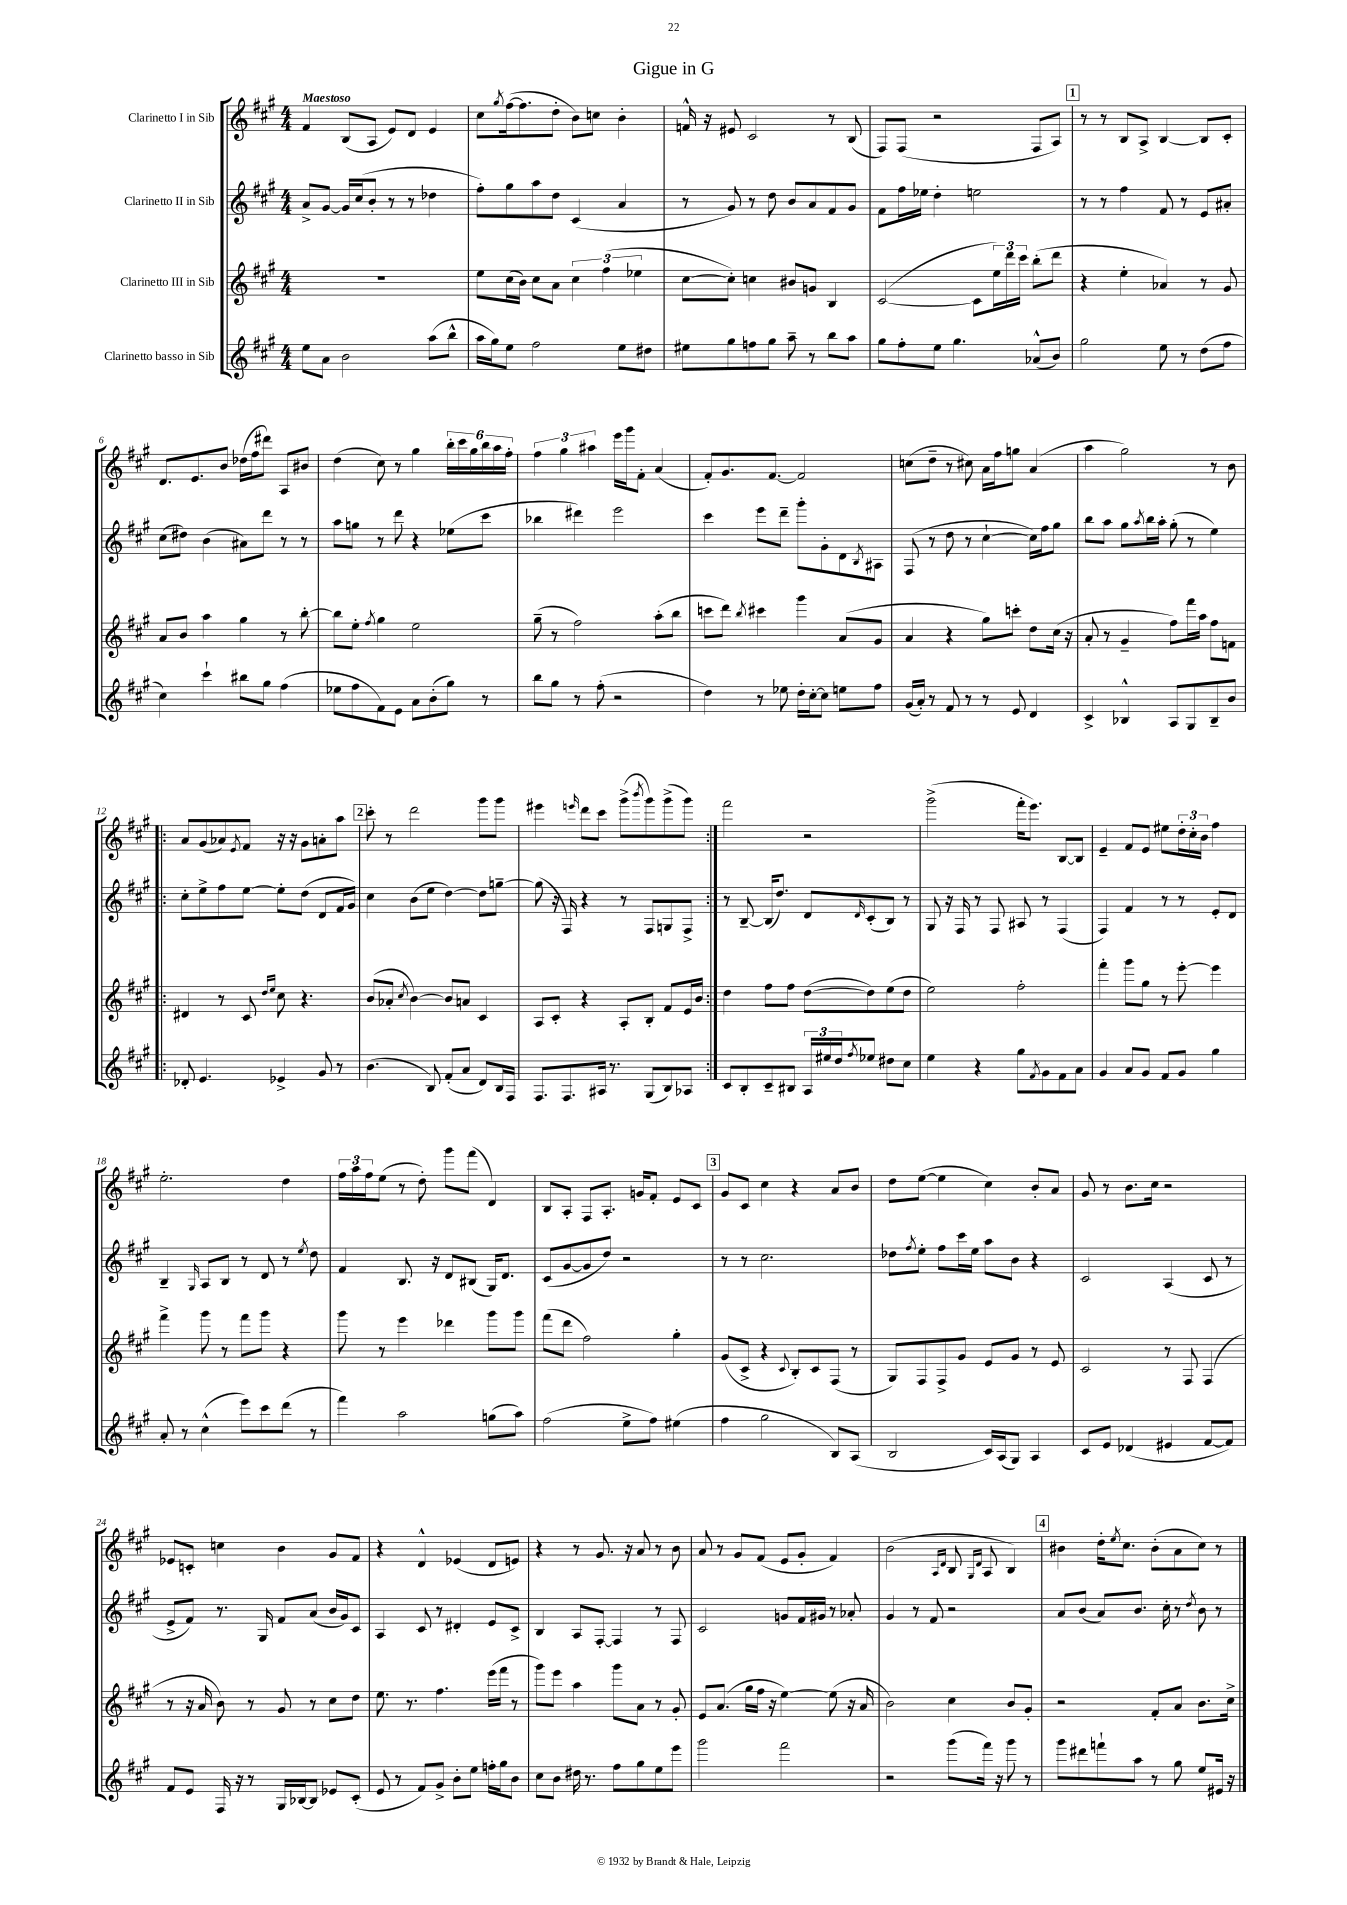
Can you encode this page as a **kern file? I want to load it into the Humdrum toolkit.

**kern	**kern	**kern	**kern
*part4	*part3	*part2	*part1
*staff4	*staff3	*staff2	*staff1
*I"Clarinetto basso in Sib	*I"Clarinetto III in Sib	*I"Clarinetto II in Sib	*I"Clarinetto I in Sib
*clefG2	*clefG2	*clefG2	*clefG2
*k[f#c#g#]	*k[f#c#g#]	*k[f#c#g#]	*k[f#c#g#]
*M4/4	*M4/4	*M4/4	*M4/4
=1	=1	=1	=1
!	!	!	!LO:TX:a:B:t=Maestoso
8ee\L	1r	8a^/L	4f#/
8a\J	.	[8g#/J	.
2b\	.	16g#/LL]	(8B/L
.	.	(16cc#/J	.
.	.	8b'/J	8A/J
.	.	8r	8e/L)
.	.	8r	8d/J
(8aa\L	.	4dd-X\	4e/
8bb^^\J	.	.	.
=2	=2	=2	=2
16aa\LL	8ee\L	8ff#'\L)	8cc#\L
16gg#\J)	.	.	.
.	.	.	8qgg#/
8ee\J	(16cc#\L	8gg#\	([16ff#\k
.	16b\JJ)	.	8.ff#\]
2ff#\	8cc#\L	8aa\	.
.	8a\J	8dd\J	8dd'\J
.	6cc#\	(4c#/	8b\L)
.	.	.	8ccn\J
.	(6ff#\	.	.
8ee\L	.	4a/	4b'\
.	6ee-X\	.	.
8dd#X\J	.	.	.
=3	=3	=3	=3
8ee#X\L	[8cc#\L	8r	16fn^^/
.	.	.	16r
8gg#\	8cc#'\J])	8g#/)	8e#X/
8ffn\	4ccn\	8r	2c#/
8gg#\J	.	8dd\	.
8aa~\	8b#X/L	8b/L	.
8r	8gn/J	8a/	.
8bb\L	4B/	8f#/	8r
8aa\J	.	8g#/J	(8B/
=4	=4	=4	=4
8gg#\L	([2c#/	8f#\L	8F#/L)
8ff#'\	.	16ff#\L	(8F#/J
.	.	16ee-X\JJ	.
8ee\J	.	4dd'\	2r
4.gg#\	.	.	.
.	8c#\L]	2een\	.
.	24ee\L)	.	.
.	24ddd\	.	.
.	24ccc#\JJ	.	.
(8a-X^^/L	(8bb'\L	.	8F#/L
8b/J)	8ddd\J	.	8A/J)
!!LO:REH:place=s1:t=1
=5	=5	=5	=5
2gg#\	4r	8r	8r
.	.	8r	8r
.	4ee'\	4ff#\	8B/L
.	.	.	8A^/J
8ee\	4a-X/)	8f#/	[4B/
8r	.	8r	.
(8dd\L	8r	8e/L	8B/L]
8ff#\J	8g#/	8a#X'/J	8c#'/J
!!LO:LB:g=z
=6	=6	=6	=6
4cc#\)	8a/L	(8cc#\L	8.d/L
.	8b/J	8dd#X\J)	.
.	.	.	8.e/
4ccc#`\	4aa\	(4b\	.
.	.	.	8b/J
8bb#X\L	4gg#\	8a#X\L)	(16dd-X\LL
.	.	.	16ff#\J
8gg#\J	.	8ddd\J	8ddd#X\J)
(4ff#\	8r	8r	8A/L
.	[8bb'\	8r	8b#X/J
=7	=7	=7	=7
8ee-X\L	8bb\L]	8aa\L	(4dd\
8ff#\	8ee'\J	8ggn\J	.
.	8qff#/	.	.
8f#\)	4gg#\	8r	8cc#\)
8e\J	.	8ddd\	8r
8a\L	2ee\	4r	4gg#\
(8b'\	.	.	.
8gg#\J)	.	(8ee-X\L	24bb'\LL
.	.	.	24ccc#\
.	.	.	24gg#\
8r	.	8ccc#\J	24bb\
.	.	.	24aa\
.	.	.	24ff#'\JJ
=8	=8	=8	=8
8bb\L	(8gg#~\	4bb-X\	6ff#\
8gg#\J	8r	.	.
.	.	.	6gg#\
8r	2ff#\)	4ddd#X\)	.
.	.	.	6aa#X\
(8ff#'\	.	.	.
2r	.	2eee\	16eee\LL
.	.	.	16ggg#\J
.	.	.	8f#'\J
.	(8aa'\L	.	(4a/
.	8bb\J	.	.
=9	=9	=9	=9
4dd\)	8cccn\L	4ccc#\	8f#'/L)
.	8ddd\J)	.	8.g#/
.	8qbb/	.	.
8r	4ccc#X\	8eee\L	.
.	.	.	[8.f#/J
8ee-X\	.	8ddd~\J	.
16dd'\LL	4ggg#\	8ggg#'\L	2f#/]
[16cc#'\J	.	.	.
8cc#\J]	.	8g#'\	.
8een\L	(8a/L	8d\	.
.	.	8qB/	.
8ff#\J	8g#/J	8A#X\J	.
=10	=10	=10	=10
(16g#/LL	4a/	(8F#/	(8ccn\L
16a'/JJ)	.	.	.
8r	.	8r	8dd~\J
8f#/	4r	8dd\	8r
8r	.	8r	8cc#X\)
8r	8gg#\L)	[4cc#`\	16a\LL
.	.	.	16ff#\J
8e/	8cccn'\J	.	8ggn\J
4d/	8dd\L	16cc#\LL])	(4a/
.	.	16ff#\J	.
.	(16cc#\Jk	8gg#\J	.
.	16r	.	.
=11	=11	=11	=11
4c#^/	8a'/	8bb\L	4aa\
.	8r	8aa\J	.
4B-X^^/	4g#~/	8gg#\L	2gg#\)
.	.	8qaa/	.
.	.	16bb\L	.
.	.	16aa'\JJ	.
8A/L	8ff#\L)	(8gg#'\	.
8G#/	16fff#\L	8r	.
.	16aa\JJ	.	.
8B-~/	8ff#\L	4ee\)	8r
8b/J	8fn\J	.	8b\
!!LO:LB:g=z
=12!|:	=12!|:	=12!|:	=12!|:
8d-X'/	4d#X/	8cc#'\L	8a/L
4.e/	.	8ee^\	(8g#/
.	8r	8ff#\	8a-X/)
.	.	.	8qe/
.	8c#/	[8ee\J	8f#/J
.	16qqdd/LL	.	.
.	16qqee/JJ	.	.
4e-X^/	8cc#\	8ee'\L]	16r
.	.	.	16r
.	4.r	(8dd\J	8g#\L
8g#/	.	8d/L	8an'\
8r	.	16f#/L	8aa\J
.	.	16g#/JJ)	.
!!LO:REH:place=s1:t=2
=13	=13	=13	=13
(4.b\	(8b/L	4cc#\	8ccc#'\
.	8a-X'/J	.	8r
.	8qcc#/	.	.
.	[4b\)	(8b\L	2ddd\
8B/)	.	8ee\J	.
(8f#'/L	8b/L]	[4dd\)	.
8a/J	8an/J	.	.
8d/L)	4c#/	8dd\L]	8ggg#\L
16B/L	.	[8ggn~\J	8ggg#\J
16F#/JJ	.	.	.
=14	=14	=14	=14
8.F#/L	8A/L	(8gg\]	4eee#X\
.	8c#'/J	16r	.
8.F#/	.	16F#/)	.
.	.	.	16qqeeen/
.	4r	4r	8ddd\L
16A#X/Jk	.	.	8ccc#\J
8.r	.	.	.
.	8A'/L	8r	(8ggg#^\L
.	.	.	8qbbb/
(8G#/L	8B'/J	8F#/L	8ggg#\)
8B/)	8f#/L	8Gn/	(8ggg#^\
8A-X/J	16e/L	8F#^/J	8ggg#\J)
.	16b/JJ	.	.
=15:|!	=15:|!	=15:|!	=15:|!
8c#/L	4dd\	8r	2fff#\
8B'/	.	[8B~/	.
8c#~/	8ff#\L	(16B/KL]	.
.	.	8.dd/J)	.
8B#X/J	8ff#\J	.	.
24A/LL	([8dd\L	8d/L	2r
24ee#X/	.	.	.
24dd/J	.	.	.
8qff#/	.	16qqd/	.
8ee-X/J	8dd\])	(8c#'/	.
8dd#X\L	(8ee\	8B/J)	.
8cc#\J	8dd\J	8r	.
=16	=16	=16	=16
4ee\	2ee\)	8G#/	(2ggg#^\
.	.	16r	.
.	.	16F#/	.
4r	.	8r	.
.	.	8F#/	.
8gg#\L	2ff#'\	8A#X/	16fff#'\KL
.	.	.	8.eee\J)
8qf#/	.	.	.
8g#\	.	8r	.
8f#\	.	(4F#/	[8B/L
8a\J	.	.	8B/J]
=17	=17	=17	=17
4g#/	4fff#'\	4F#/)	4e~/
8a/L	8ggg#\L	4f#/	8f#/L
8g#/J	8gg#\J	.	8e/J
8f#/L	8r	8r	8ee#X\L
8g#/J	[8eee'\	8r	24dd'\L
.	.	.	24cc#'\
.	.	.	24b\JJ
4gg#\	4eee\]	8e'/L	4ff#\
.	.	8d/J	.
!!LO:LB:g=z
=18	=18	=18	=18
8a'/	4fff#^\	4B~/	2.ee'\
8r	.	.	.
.	.	16qqG#/	.
(4cc#^^\	8ggg#\	8A/L	.
.	8r	8B/J	.
8eee\L)	8fff#\L	8r	.
8ccc#\	8ggg#\J	8d/	.
(8ddd\J	4r	8r	4dd\
.	.	8qee/	.
8r	.	8dd\	.
=19	=19	=19	=19
4fff#\)	8ggg#\	4f#/	24ff#\LL
.	.	.	24aa\
.	.	.	24ff#\J
.	8r	.	(8ee\J
2aa\	4eee\	8.B/	8r
.	.	.	8dd'\)
.	.	16r	.
.	4ddd-X\	8d/L	8ggg#\L
.	.	(8B#X/J	(8fff#\J
(8ggn\L	8ggg#\L	16G#/KL)	4d/)
.	.	8.d/J	.
8aa\J)	8ggg#\J	.	.
=20	=20	=20	=20
(2ff#\	(8fff#\L	(8c#/L	8B/L
.	8ddd\J	[8g#/	8A'/J
.	2ff#\)	8g#/]	8F#/L
.	.	8dd/J)	8.A'/J
8ee^\L	.	2r	.
.	.	.	16gn/KL
8ff#\J)	.	.	8f#'/J
(4ee#X\	4gg#'\	.	8e/L
.	.	.	8c#/J
!!LO:REH:place=s1:t=3
=21	=21	=21	=21
4ff#\	(8g#/L	8r	8g#/L
.	8c#^/J	8r	8c#/J
2gg#\	4r	2.cc#\	4cc#\
.	8qqc#/	.	.
.	8B'/L)	.	4r
.	8c#/	.	.
8B/L)	(8F#/J	.	8a/L
(8A/J	8r	.	8b/J
=22	=22	=22	=22
2B/	8G#/L)	8dd-X\L	8dd\L
.	.	8qff#/	.
.	8F#/	8ee'\J	([8ee\J
.	8F#^/	8ff#\L	4ee\]
.	8g#/J	16ccc#\L	.
.	.	16ee\JJ	.
16c#/LL)	8e/L	8aa\L	4cc#\)
(16A/J	.	.	.
8G#/J)	8g#/J	8b\J	.
4A/	8r	4r	8b'/L
.	8e/	.	8a/J
=23	=23	=23	=23
8c#/L	2c#/	2c#/	8g#/
8e/J	.	.	8r
(4d-X/	.	.	8.b\L
.	.	.	16cc#\Jk
4e#X/	8r	(4A/	2r
.	8F#/	.	.
[8f#/L	(4F#/	8c#/	.
8f#/J])	.	8r	.
!!LO:LB:g=z
=24	=24	=24	=24
8f#/L	8r	8e^/L	8e-X/L
8e/J	16r	8f#/J)	8cn'/J
.	16a/	.	.
16F#/	8b\)	8.r	4ccn\
16r	.	.	.
8r	8r	.	.
.	.	16G#/	.
16G#/LL	8g#/	8f#/L	4b\
[16B-X/J	.	.	.
8B-/J]	8r	(8a/J	.
8e-X/L	8cc#\L	16b/LL	8g#/L
.	.	16g#/J)	.
(8c#'/J	8dd\J	8c#/J	8f#/J
=25	=25	=25	=25
8e/	8.ee\	4A/	4r
8r	.	.	.
.	8.r	.	.
8f#/L)	.	8c#/	4d^^/
8g#^/J	4.ff#\	8r	.
8b'\L	.	4d#X'/	(4e-X/
8ee\J	.	.	.
16ffn'\LL	(16eee\LL	8e/L	8d/L
16gg#\J	16fff#\JJ	.	.
8b\J	8r	8c#^/J	8en/J)
=26	=26	=26	=26
8cc#\L	8ggg#\L)	4B/	4r
8b\J	8eee\J	.	.
16dd#X\	4aa\	8A/L	8r
8.r	.	.	.
.	.	[8F#'/J	8.g#/
8ff#\L	8ggg#\L	4F#/]	.
.	.	.	16r
8gg#\	8a\J	.	8a/
8ee\	8r	8r	8r
8eee\J	8g#'/	8F#/	8b\
=27	=27	=27	=27
2ggg#\	8e/L	2c#/	8a/
.	(8.a/J	.	8r
.	.	.	8g#/L
.	16gg#\LL	.	.
.	16ff#\JJ	.	(8f#/J
.	16r	.	.
2fff#\	[4ee\)	8gn/L	8e/L
.	.	16f#/L	8g#'/J
.	.	16g#X/JJ	.
.	(8ee\]	8r	4f#/)
.	16r	8a-X'/	.
.	16a/	.	.
=28	=28	=28	=28
2r	2b\)	4g#/	(2b\
.	.	8r	.
.	.	8f#/	.
.	.	.	16qqA/LL
.	.	.	16qqd/JJ
(8ggg#\L	4cc#\	2r	8B/
.	.	.	16qqG#/LL
.	.	.	16qqd/JJ
16fff#\Jk)	.	.	8A/
16r	.	.	.
8ggg#\	8b/L	.	4B/)
8r	8g#'/J	.	.
!!LO:REH:place=s1:t=4
=29	=29	=29	=29
8ggg#\L	2r	8a/L	4b#X\
8ddd#X\	.	(8b/J	.
8fffn`\	.	8a/L)	16dd'\KL
.	.	.	8qee/
.	.	.	8.cc#\J
8aa\J	.	8.b/J	.
8r	8f#'/L	.	(8b#'\L
.	.	16cc#'\	.
8gg#\	8a/J	8r	8a\
.	.	8qdd/	.
8ee/L	8.b\L	8b\	8cc#\J)
16e#X/Jk	.	8r	8r
16r	16cc#^\Jk	.	.
==	==	==	==
*-	*-	*-	*-
